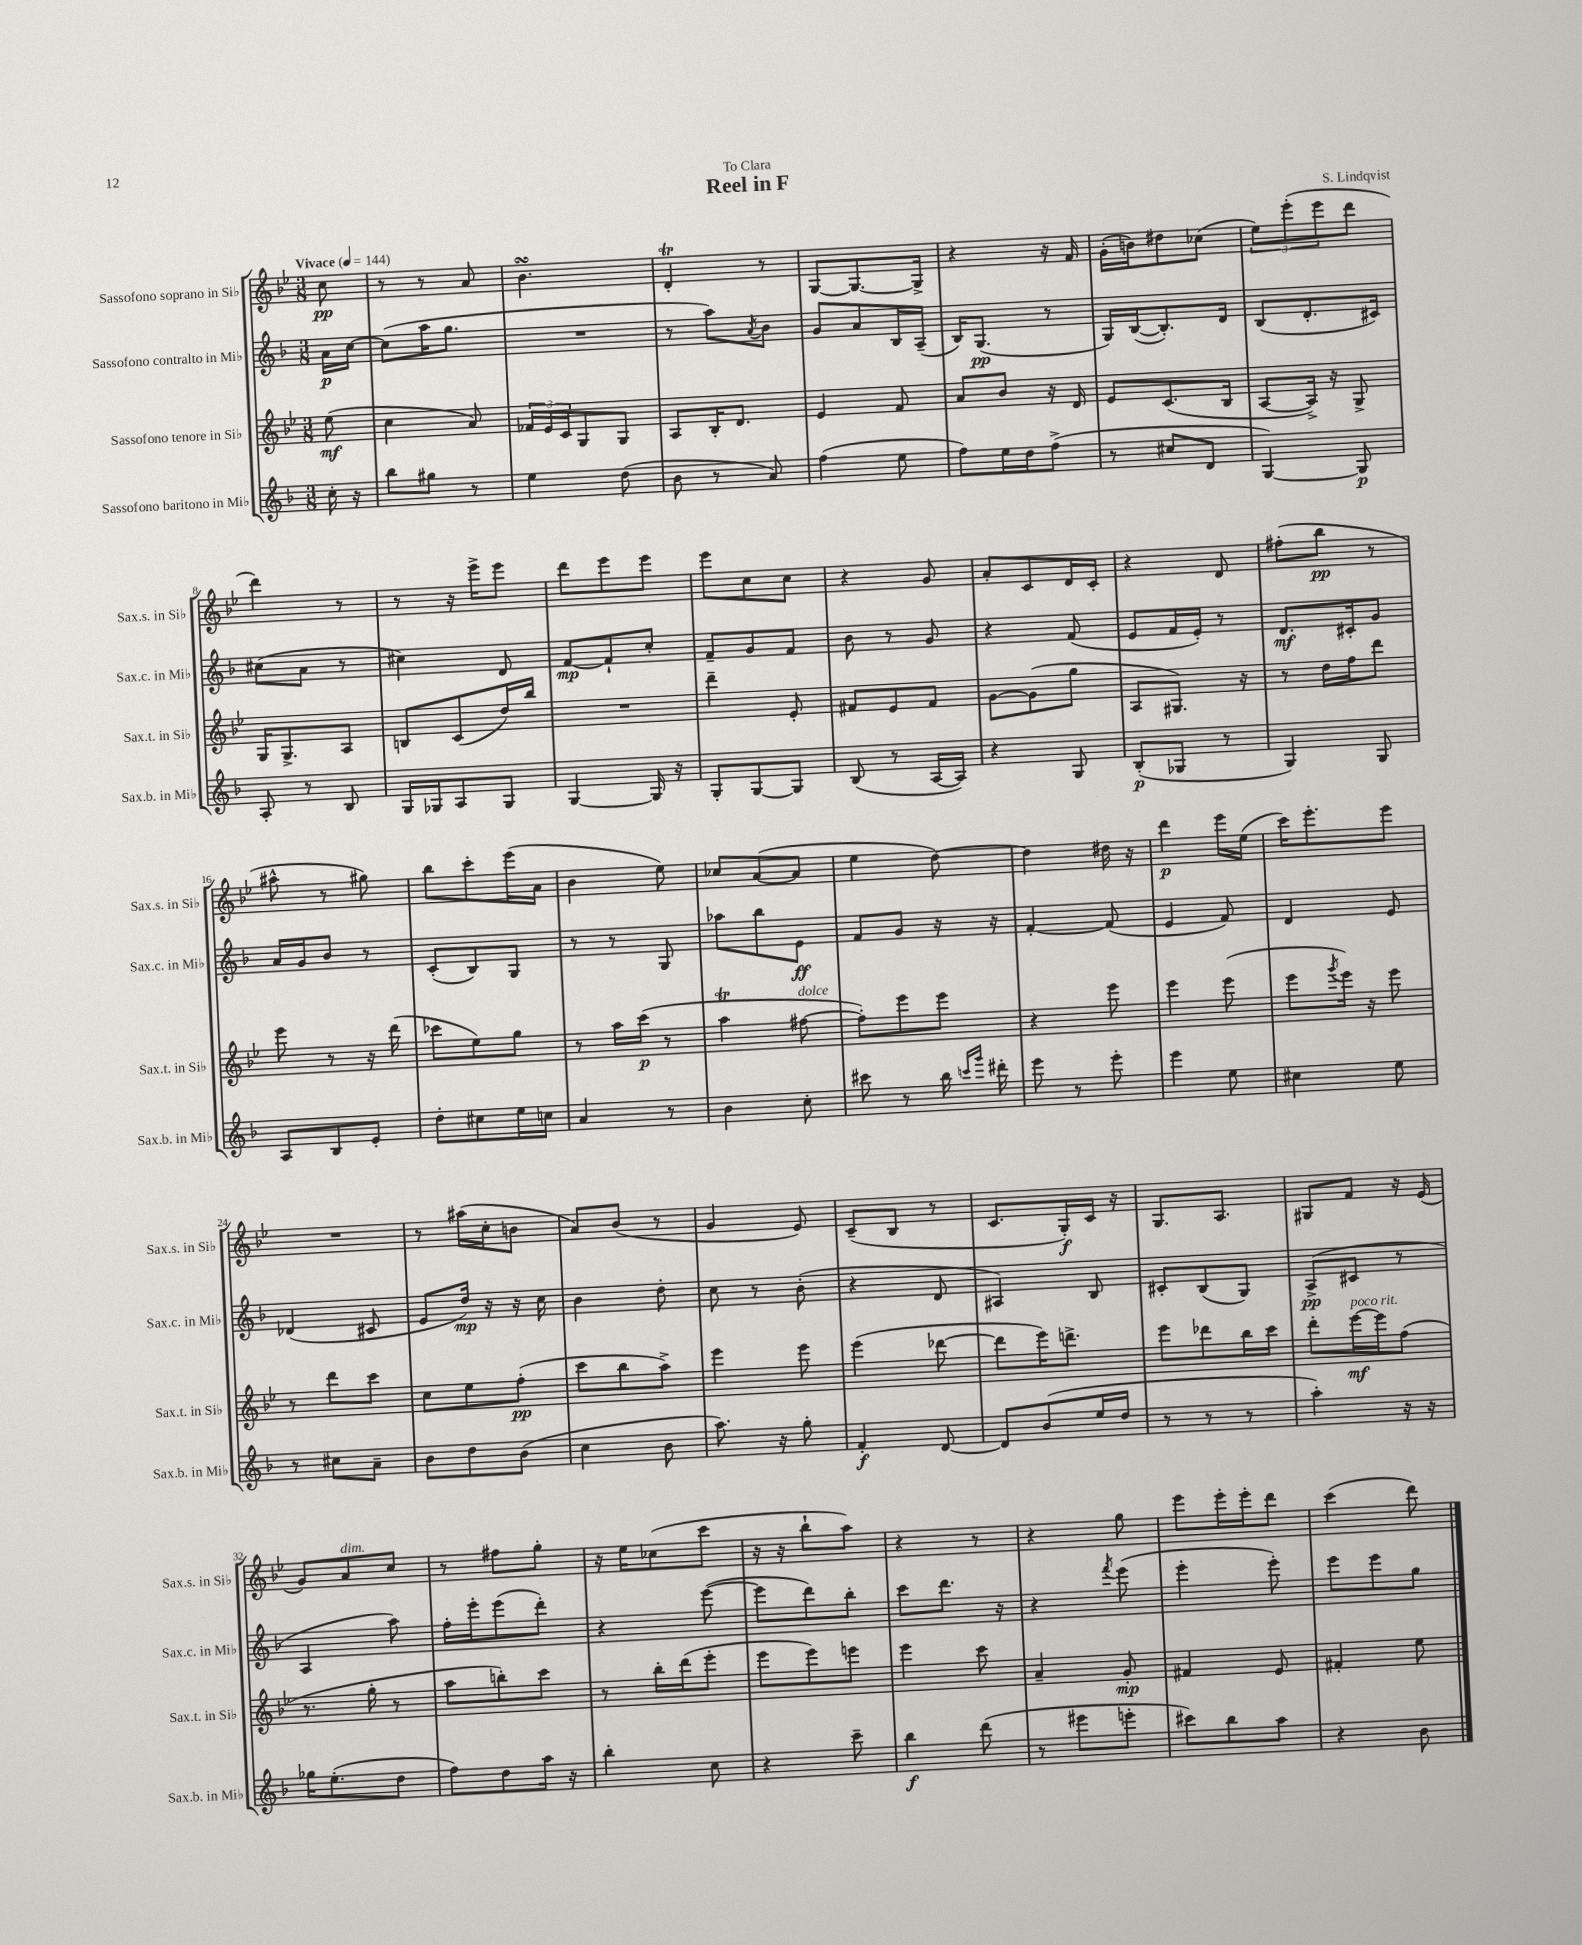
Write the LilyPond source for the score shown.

\header { title = "Reel in F" composer = "S. Lindqvist" dedication = "To Clara" }
<<
\new StaffGroup <<
\new Staff = "s0" \with { instrumentName = "Sassofono soprano in Sib" shortInstrumentName = "Sax.s. in Sib" } {
    \clef treble \key bes \major \numericTimeSignature \time 3/8 \partial 8 \tempo "Vivace" 4 = 144
    c''8\pp |
    r8 r8 a'8 |
    bes'4.\turn |
    d'4-.\trill r8 |
    g8~ g8.~ g16-> |
    r4 r16 f'16 |
    g'16-.( b'16) dis''8 ces''8( |
    \tuplet 3/2 { ees''8) ees'''8-.( ees'''8 } d'''8 |
    d'''4) r8 |
    r8 r16 ees'''16-> ees'''8 |
    d'''8 ees'''8 ees'''8 |
    ees'''8 c''8 c''8 |
    r4 g'8 |
    a'8-. c'8 d'16 c'16-. |
    r4 d'8 |
    fis''8-.( bes''8\pp r8 |
    ais''8-^ r8 gis''8) |
    bes''8 c'''8-. ees'''16( a'16 |
    bes'4 ees''8) |
    ces''8 a'8~( a'8 |
    ees''4 d''8~) |
    d''4 dis''16 r16 |
    d'''4\p ees'''16 ees''16( |
    c'''16) ees'''8.-. ees'''8 |
    R4. |
    r8 ais''16( c''16-. b'8 |
    a'8) bes'8( r8 |
    g'4 ees'8) |
    c'8--( bes8 r8 |
    c'8. g16-.\f) c'16 r16 |
    g8. a8. |
    gis8 f'8 r16 ees'16( |
    g'8) a'8^\markup { \italic "dim." } c''8 |
    r8 fis''8 g''8-. |
    r16 ees''16 ces''8( c'''8 |
    r16 r16 bes''8-! a''8) |
    r4 r8 |
    r4 g''8 |
    ees'''8 ees'''16-. ees'''16-. d'''8 |
    c'''4( d'''8) \bar "|." |
}
\new Staff = "s1" \with { instrumentName = "Sassofono contralto in Mib" shortInstrumentName = "Sax.c. in Mib" } {
    \clef treble \key f \major \numericTimeSignature \time 3/8 \partial 8
    a'16\p c''16~ |
    c''8( a''16 g''8. |
    R4. |
    r8 a''8) \acciaccatura { a'8 } bes'8 |
    g'8 a'8 bes16 a16--( |
    bes16) g8.\pp( r8 |
    g16) bes16~( bes8.-.) d'16 |
    bes8( d'8.-. cis'16) |
    cis''8( a'8 r8 |
    cis''4) d'8 |
    f'8~\mp f'8-! c''8-. |
    f'8-- g'8 f'8 |
    bes'8 r8 g'8 |
    r4 f'8( |
    e'8 f'16 e'16-.) r8 |
    d'8.\mf cis'16-. g'8 |
    a'16 g'16 bes'8 r8 |
    c'8-.( bes8) g8 |
    r8 r8 g8 |
    aes''8 bes''8 e'8\ff |
    f'8 g'8 r16 r16 |
    f'4~-. f'8( |
    e'4 f'8) |
    d'4 e'8 |
    des'4( cis'8 |
    e'8 d''16\mp) r16 r16 c''16 |
    bes'4 d''8-. |
    c''8 r8 bes'8-.( |
    r4 d'8 |
    ais4) bes8 |
    cis'8-. bes8( g8) |
    a8->\pp( cis'8 r8 |
    a4 a''8) |
    f''16-. e'''16-. e'''8( d'''8-.) |
    r4 e'''8~( |
    e'''8 d'''8) bes''8-. |
    c'''8 d'''8. r16 |
    r4 \acciaccatura { f'''8 } e'''8( |
    e'''4-. e'''8-.) |
    e'''8 e'''8 g''8 \bar "|." |
}
\new Staff = "s2" \with { instrumentName = "Sassofono tenore in Sib" shortInstrumentName = "Sax.t. in Sib" } {
    \clef treble \key bes \major \numericTimeSignature \time 3/8 \partial 8
    ees''8\mf( |
    c''4 a'8) |
    \tuplet 3/2 { fes'16 ees'16 c'16 } g8 g8 |
    a8 bes16-. d'8. |
    ees'4 f'8 |
    a'8 bes'8 r16 d'16 |
    ees'8 c'8.( bes16 |
    a8~ a16->) r16 g8-> |
    g16 g8.-> a8 |
    b8 c'8( d''16) bes''16 |
    R4. |
    d'''4-- ees'8-. |
    fis'8 ees'8 fis'8 |
    g'8~ g'8( g''8 |
    a8 gis8.) r16 |
    r8 d''16 f''16 d'''8 |
    ees'''8 r8 r16 d'''16( |
    ces'''8 ees''8) g''8 |
    r8 a''16 c'''16\p( r8 |
    a''4\trill fis''8~^\markup { \italic "dolce" } |
    fis''8-.) ees'''8 ees'''8 |
    r4 ees'''8 |
    ees'''4 ees'''8( |
    ees'''8 \acciaccatura { g'''8 } ees'''16) r16 ees'''8 |
    r8 d'''8 c'''8 |
    c''8 ees''8 f''8-.\pp( |
    c'''8 bes''8 a''8->) |
    ees'''4 ees'''8 |
    ees'''4( des'''8~ |
    des'''8 ees'''16) d'''8.-> |
    ees'''8 des'''8 bes''16 c'''16 |
    d'''8-. ees'''16~\mf^\markup { \italic "poco rit." } ees'''16 f''8( |
    r8. g''16-. r8 |
    a''8 b''8-.) c'''8 |
    r8 bes''16-. d'''16( ees'''8-. |
    ees'''8 ees'''8) e'''8 |
    ees'''4 c'''8 |
    a'4-- g'8-.\mp |
    fis'4 ees'8 |
    fis'4-. ees''8 \bar "|." |
}
\new Staff = "s3" \with { instrumentName = "Sassofono baritono in Mib" shortInstrumentName = "Sax.b. in Mib" } {
    \clef treble \key f \major \numericTimeSignature \time 3/8 \partial 8
    c''16-. r16 |
    bes''8 gis''8 r8 |
    e''4 d''8( |
    bes'8 r8 a'8) |
    f''4( e''8 |
    f''8) e''16 d''16 f''8->( |
    r8 cis''8 d'8 |
    g4~) g8\p |
    a8-. r8 bes8 |
    g16 ges16 a8 ges8 |
    g4~ g16 r16 |
    g8-. g8~ g8 |
    bes8( r8 a16~ a16) |
    r4 g8 |
    bes8-.\p( ges8 r8 |
    g4) g8 |
    a8 bes8 e'8-. |
    d''8-. cis''8 e''16 c''16 |
    a'4 r8 |
    bes'4 c''8-. |
    cis'''8 r8 bes''16 \grace { c'''16 g'''16 } dis'''16-. |
    e'''8 r8 e'''8-. |
    e'''4 e''8 |
    cis''4 e''8 |
    r8 cis''8 a'8-- |
    bes'8 d''8 bes'8( |
    c''4 bes'8 |
    a''8.) r16 g''8-. |
    f'4-.\f d'8~ |
    d'8 bes'8( e''16 d''16 |
    r8 r8 r8 |
    a''4-.) r16 r16 |
    ges''16 e''8.-.( d''8 |
    f''8) d''8 a''16 r16 |
    bes''4-. c''8 |
    r4 c'''8-- |
    bes''4\f d'''8( |
    r8 eis'''8 e'''8-. |
    cis'''8) bes''8 a''8 |
    r4 bes'8 \bar "|." |
}
>>
>>
